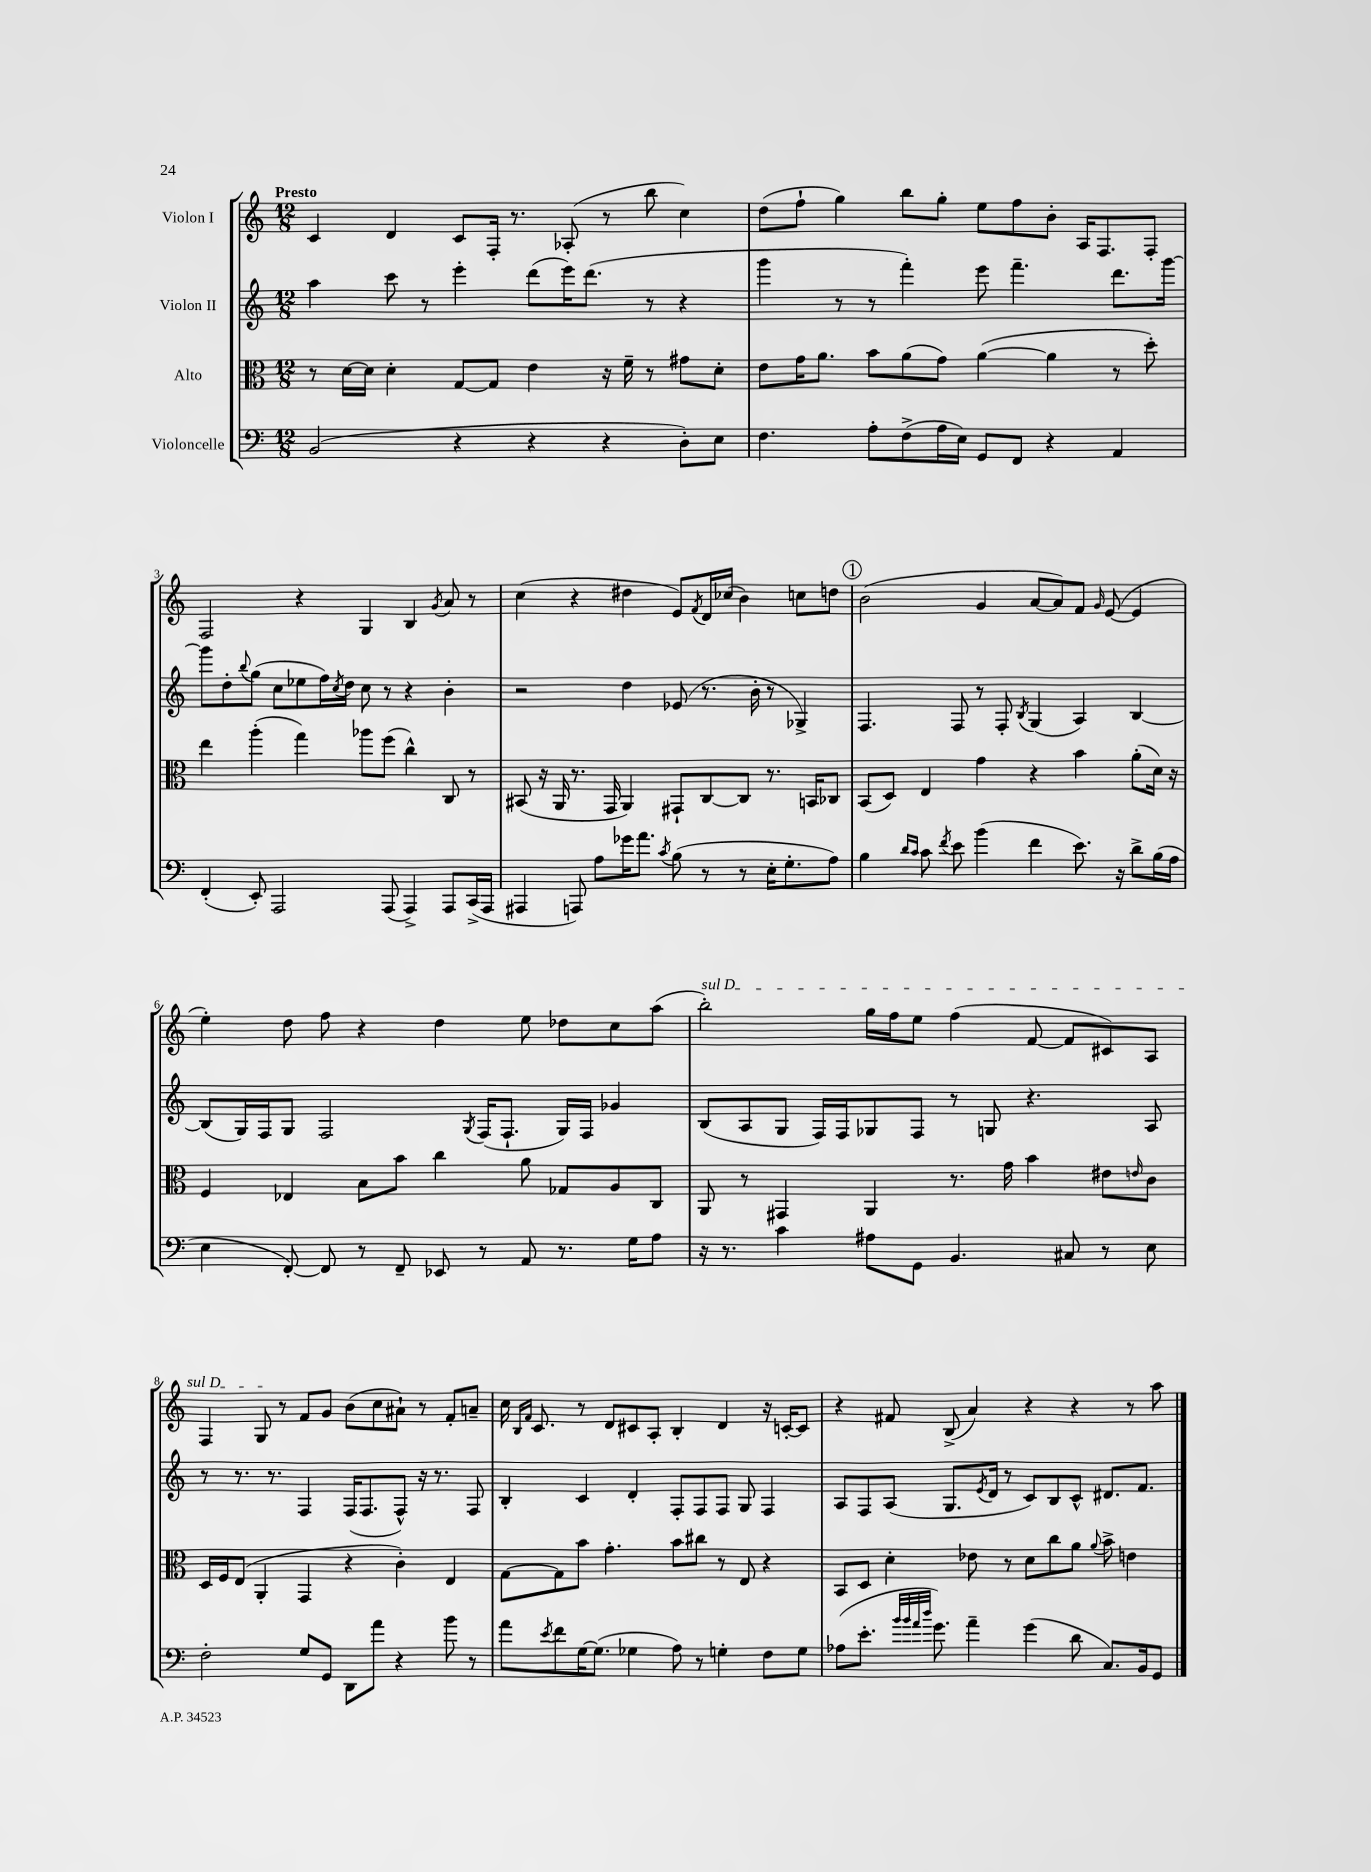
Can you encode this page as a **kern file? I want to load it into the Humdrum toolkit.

**kern	**kern	**kern	**kern
*staff4	*staff3	*staff2	*staff1
*clefF4	*clefC3	*clefG2	*clefG2
*k[]	*k[]	*k[]	*k[]
*M12/8	*M12/8	*M12/8	*M12/8
(2BB	8r	4aa	4c
.	[16d	.	.
.	16d]	.	.
.	4d'	8ccc	4d
.	.	8r	.
4r	[8G	4eee'	8c
.	8G]	.	16F'
.	.	.	8.r
4r	4e	(8ddd	.
.	.	16eee)	(8A-'
.	.	(8.ddd	.
4r	16r	.	8r
.	16f~	.	.
.	8r	8r	8bb
8D')	8g#	4r	4cc)
8E	8d'	.	.
=	=	=	=
4.F	8e	4ggg	(8dd
.	16g	.	8ff`
.	8.a	.	.
.	.	8r	4gg)
8A'	8b	8r	.
(8F^	(8a	4fff')	8bb
16A	8g)	.	8gg'
16E)	.	.	.
8GG	([4a	8eee	8ee
8FF	.	4.fff~	8ff
4r	4a]	.	8b'
.	.	.	16A
.	.	.	8.F
4AA	8r	8.ddd	.
.	8dd')	.	8F'
.	.	[16ggg	.
=	=	=	=
(4FF'	4ee	8ggg]	2F
.	.	8dd'	.
.	.	8qqbb	.
8EE')	(4aa'	(8gg	.
2AAA	.	8cc	.
.	4gg)	8ee-	4r
.	.	16ff)	.
.	.	8qcc	.
.	.	16dd	.
.	8aa-	8cc	4G
(8AAA	(8ff	8r	.
4AAA^)	4cc^^)	4r	4B
.	.	.	8qg
8AAA	8C	4b'	8a
(16CC^	8r	.	8r
16AAA	.	.	.
=	=	=	=
4AAA#	(8BB#	2r	(4cc
.	16r	.	.
.	16AA	.	.
8AAA)	8.r	.	4r
8A	.	.	.
.	16GG	.	.
16g-	4AA)	4dd	4dd#
8.a	.	.	.
8qc	.	.	.
(8B	8GG#`	(8e-	8e)
.	.	.	8qf
8r	[8C	8.r	16d
.	.	.	(16cc-
8r	8C]	.	4b)
.	.	16b'	.
16E'	8.r	8r	.
8.G'	.	.	.
.	.	4G-^)	8cc
.	16BB	.	.
8A)	8C-	.	8dd
=	=	=	=
4B	(8BB	4.F	(2b
.	8D)	.	.
16qqd	.	.	.
16qqc	.	.	.
8c	4E	.	.
8qf	.	.	.
8e	.	8F	.
(4b	4g	8r	4g
.	.	8F'	.
.	.	8qB	.
4f	4r	(4G	[8a
.	.	.	8a])
8.e)	4b	4A)	8f
.	.	.	16qqg
.	.	.	([8e
16r	.	.	.
8d^	(8a'	[4B	4e]
(16B	16d)	.	.
16A	16r	.	.
=	=	=	=
4E	4F	(8B]	4ee')
.	.	16G)	.
.	.	16F	.
[8FF')	4E-	8G	8dd
8FF]	.	2F	8ff
8r	8B	.	4r
8FF~	8b	.	.
8EE-	4cc	.	4dd
.	.	8qG	.
8r	.	(16F	.
.	.	8.F`	.
8AA	8a	.	8ee
8.r	8G-	16G)	8dd-
.	.	16F	.
.	8A	4g-	8cc
16G	.	.	.
8A	8C	.	(8aa
=	=	=	=
16r	8AA	(8B	2bb')
8.r	.	.	.
.	8r	8A	.
4c	4GG#	8G	.
.	.	16F)	.
.	.	16F	.
8A#	4AA	8G-	16gg
.	.	.	16ff
8GG	.	8F	8ee
4.BB	8.r	8r	(4ff
.	.	8G	.
.	16g	.	.
.	4b	4.r	[8f
8C#	.	.	8f]
8r	8e#	.	8c#)
.	16qqe	.	.
8E	8c	8A	8A
=	=	=	=
2F'	16D	8r	4F
.	16F	.	.
.	(8E	8.r	.
.	4AA'	.	8G
.	.	8.r	.
.	.	.	8r
8G	4GG	4F	8f
8GG	.	.	8g
8DD	4r	(16F	(8b
.	.	8.F	.
8a	.	.	8cc
4r	4c')	8F^^)	8a#`)
.	.	16r	8r
.	.	8.r	.
8b	4E	.	8f'
8r	.	8F	8a~
=	=	=	=
8a	[8G	4B'	16cc
.	.	.	16qqB
.	.	.	16qqf
.	.	.	8.c
8qe	.	.	.
8f	8G]	.	.
[16G	8b	4c	8r
(8.G]	.	.	.
.	4.g'	.	8d
4G-	.	4d'	8c#
.	.	.	8A'
8A)	8b	8F'	4B'
8r	8cc#	8F	.
4G'	8r	8F	4d
.	8E	8G	.
8F	4r	4F	16r
.	.	.	[16c'
8G	.	.	8c]
=	=	=	=
(8A-	8BB	8A	4r
8.e'	8D	8F	.
.	4d'	(8A	8f#
32qqb	.	.	.
32qqb	.	.	.
32qqa	.	.	.
32qqdd	.	.	.
8.g)	.	.	.
.	.	8.G	(8B^
4a~	8e-	.	4a)
.	.	8qe	.
.	.	16d	.
.	8r	8r	.
(4g	8d	8c)	4r
.	8cc	8B	.
8d	8a	8c^^	4r
.	8qqa	.	.
8.C)	8b^	8.d#	.
.	4e	.	8r
16BB	.	8.f	.
8GG	.	.	8aa
==	==	==	==
*-	*-	*-	*-
